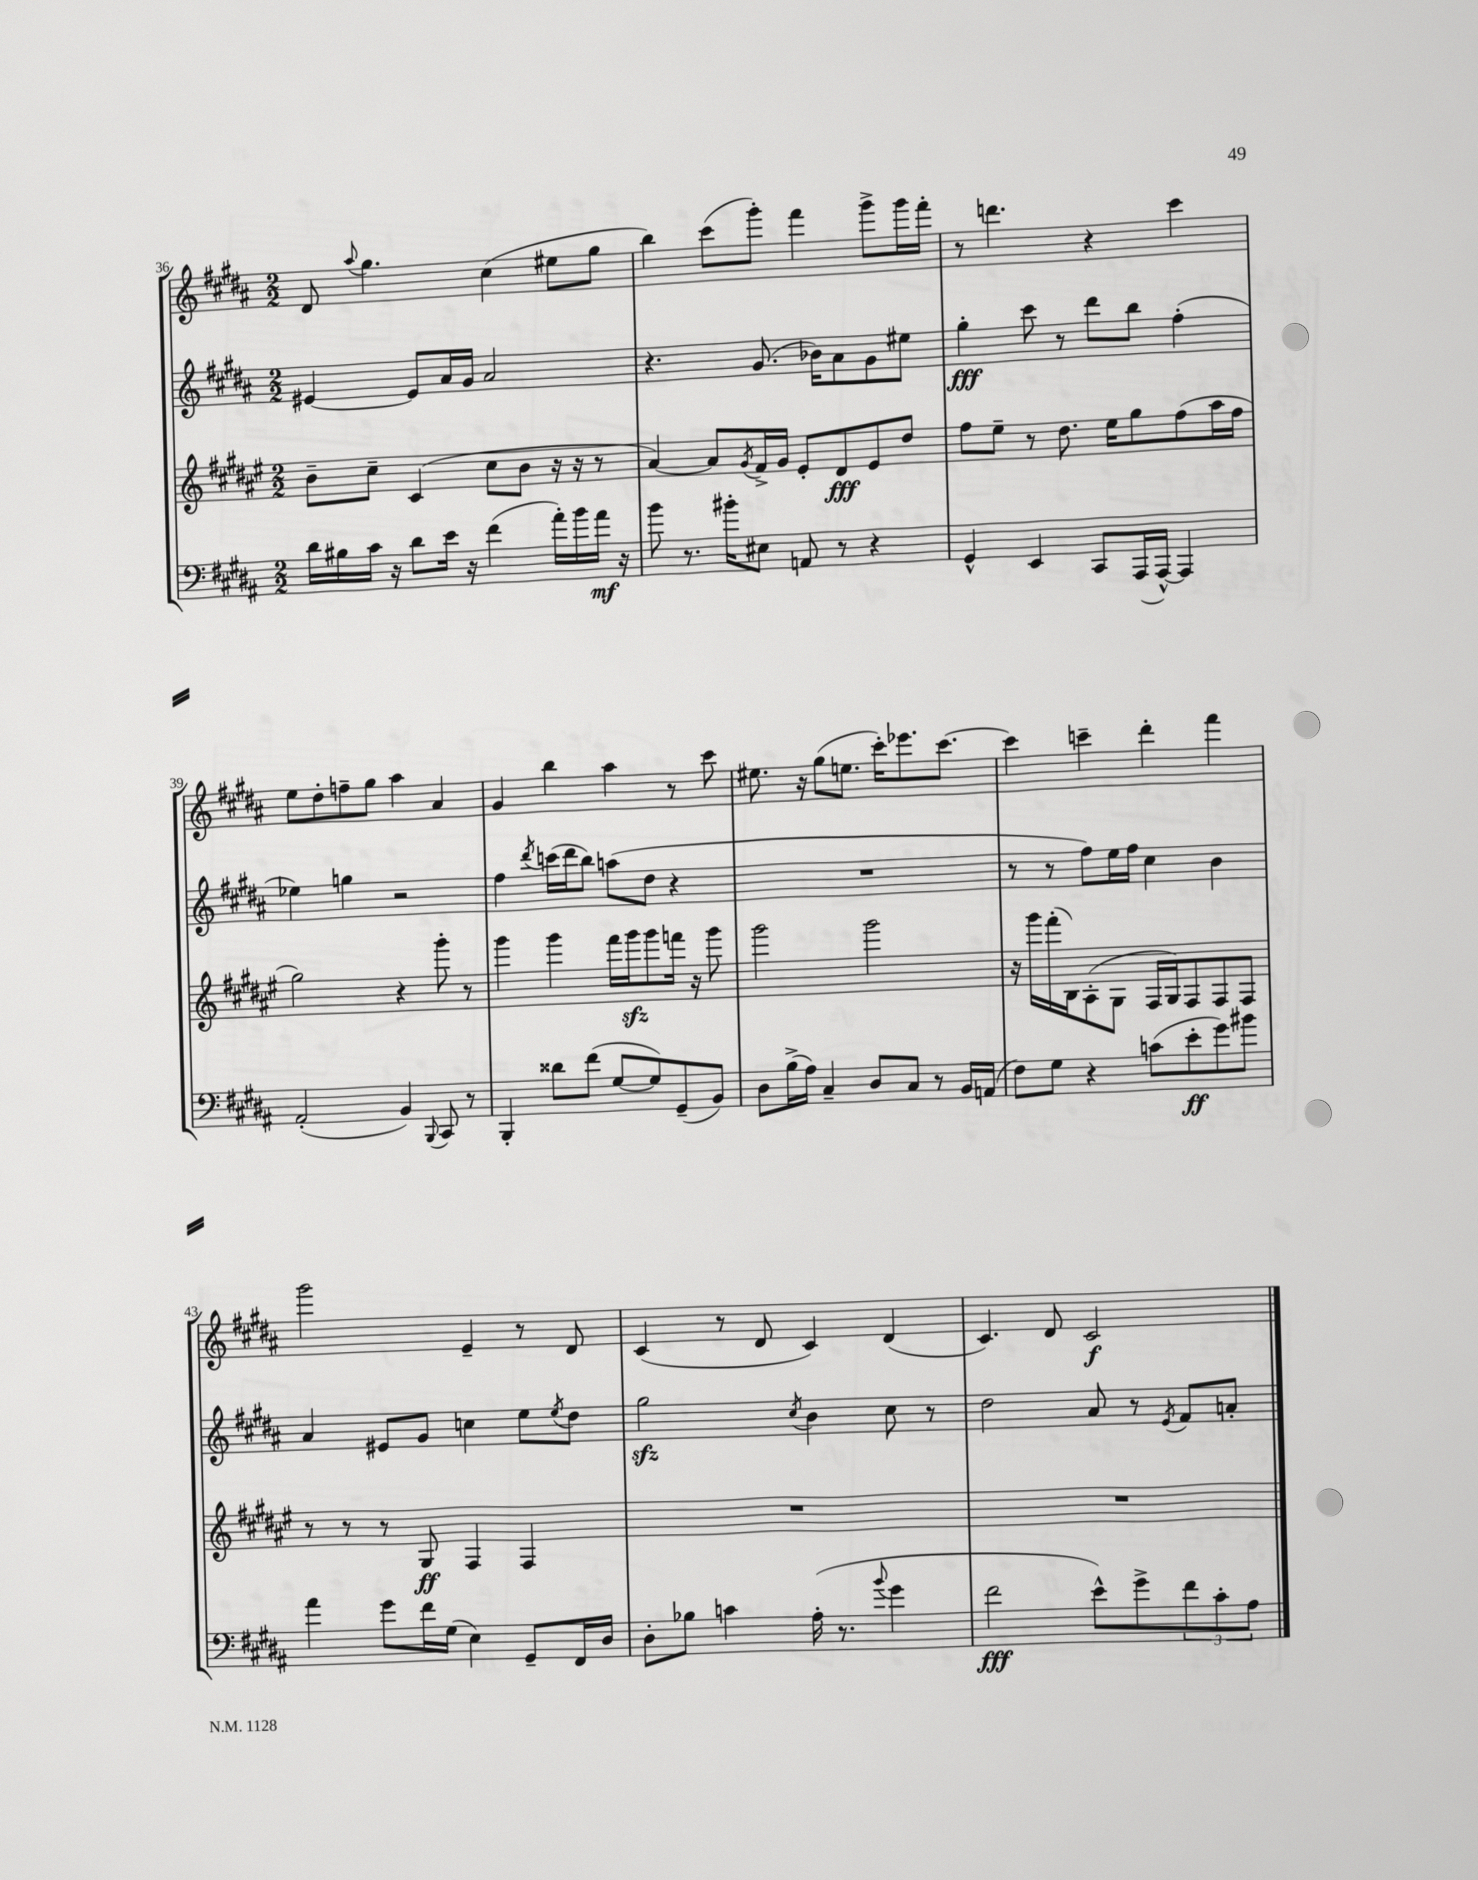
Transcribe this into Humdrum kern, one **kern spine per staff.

**kern	**kern	**kern	**kern
*staff4	*staff3	*staff2	*staff1
*clefF4	*clefG2	*clefG2	*clefG2
*k[f#c#g#d#a#]	*k[f#c#g#d#a#e#]	*k[f#c#g#d#a#]	*k[f#c#g#d#a#]
*M2/2	*M2/2	*M2/2	*M2/2
16d#\LL	8b~\L	[4e#/	8d#/
16B#\	.	.	.
.	.	.	8qqaa#/
16c#\JJ	8cc#~\J	.	4.gg#\
16r	.	.	.
8d#\L	(4c#/	8e#/]L	.
16e\Jk	.	16a#/L	.
16r	.	16g#/JJ	.
(4f#\	8cc#\L	2a#/	(4cc#\
.	8b\J	.	.
16a#'\LL)	16r	.	8ee#\L
16b\	16r	.	.
16a#\JJ	8r	.	8gg#\J
16r	.	.	.
=	=	=	=
8b\	[4a#/)	4.r	4bb\)
8.r	.	.	.
.	8a#/]L	.	(8ccc#\L
16b#'\LK	.	.	.
.	8qg#/	.	.
8E#\J	16f#^/L	(8.g#/	8ggg#'\J)
.	16g#/JJ	.	.
8AA/	8e#'/L	.	4fff#\
.	.	16b-\LK)	.
8r	8d#/	8a#\	.
4r	8e#/	8g#\	8ggg#^\L
.	8dd#/J	8ee#\J	16ggg#\L
.	.	.	16fff#'\JJ
=	=	=	=
4GG#^^/	8ff#\L	4gg#'\	8r
.	8ee#~\J	.	4.ddd\
4EE/	8r	8ccc#\	.
.	8.dd#\	8r	.
8CC#/L	.	8ddd#\L	4r
.	16ee#\LK	.	.
(16AAA#/L	8gg#\	8bb\J	.
[16AAA#^^/JJ)	.	.	.
4AAA#/]	(8ff#\	(4ff#'\	4ccc#\
.	16aa#\L	.	.
.	16ff#\JJ	.	.
=	=	=	=
(2AA#'/	2gg#\)	4ee-\)	8ee\L
.	.	.	8dd#'\
.	.	4gg\	8ff~\
.	.	.	8gg#\J
4BB/)	4r	2r	4aa#\
8qqBBB/	.	.	.
8CC#/	8ggg#'\	.	4a#/
8r	8r	.	.
=	=	=	=
4BBB'/	4ggg#\	4ff#\	4g#/
.	.	8qddd#/	.
8d##\L	4ggg#\	(16ccc\LL	4bb\
.	.	16ddd#\J	.
(8f#\J	.	8bb\J)	.
[8G#/L	16fff#\LL	(8aa\L	4aa#\
.	16ggg#\J	.	.
8G#/])	8ggg#\	8dd#\J	.
(8GG#~/	16fff\Jk	4r	8r
.	16r	.	.
8BB/J)	8ggg#\	.	8ccc#\
=	=	=	=
8D#\L	2ggg#\	1r	8.ee#\
(16B^\L	.	.	.
16A#\JJ)	.	.	16r
4C#~/	.	.	(8gg#\L
.	.	.	8.ee\J
8D#/L	2ggg#\	.	.
.	.	.	16ccc#'\LK)
8C#/J	.	.	8.eee-\
8r	.	.	.
.	.	.	[8.ccc#\J
16BB/LL	.	.	.
(16AA/JJ	.	.	.
=	=	=	=
8F#\L)	16r	8r	4ccc#\]
.	16ggg#\LL	.	.
8G#\J	(16fff#'\	8r	.
.	16B\J)	.	.
4r	(8A#'\	8ff#\L)	4ccc~\
.	8G#\J	16ee\L	.
.	.	16ff#\JJ	.
(8c\L	16F#/LL	4cc#\	4ddd#'\
.	16G#/J)	.	.
8e'\	8F#/	.	.
8g#\)	8F#/	4b\	4fff#\
8b#\J	8F#/J	.	.
=	=	=	=
4a#\	8r	4a#/	2ggg#\
.	8r	.	.
8g#\L	8r	8e#/L	.
16f#\L	8G#/	8g#/J	.
(16G#\JJ	.	.	.
4E\)	4F#/	4cc\	4e~/
8GG#~/L	4F#/	8ee\L	8r
.	.	8qee/	.
16FF#/L	.	8dd#\J	8d#/
16D#/JJ	.	.	.
=	=	=	=
8D#'\L	1r	2gg#\	(4c#/
8B-\J	.	.	.
4c\	.	.	8r
.	.	.	8d#/
.	.	8qcc#/	.
(16A#'\	.	4b\	4c#/)
8.r	.	.	.
8qqb/	.	.	.
4g#\	.	8cc#\	(4d#/
.	.	8r	.
=	=	=	=
2f#\	1r	2dd#\	4.c#/)
.	.	.	8d#/
8e^^\L)	.	8a#/	2c#/
8g#^\	.	8r	.
.	.	8qe/	.
12f#\	.	8f#/L	.
12c#'\	.	.	.
.	.	8a'/J	.
12A#\J	.	.	.
==	==	==	==
*-	*-	*-	*-
